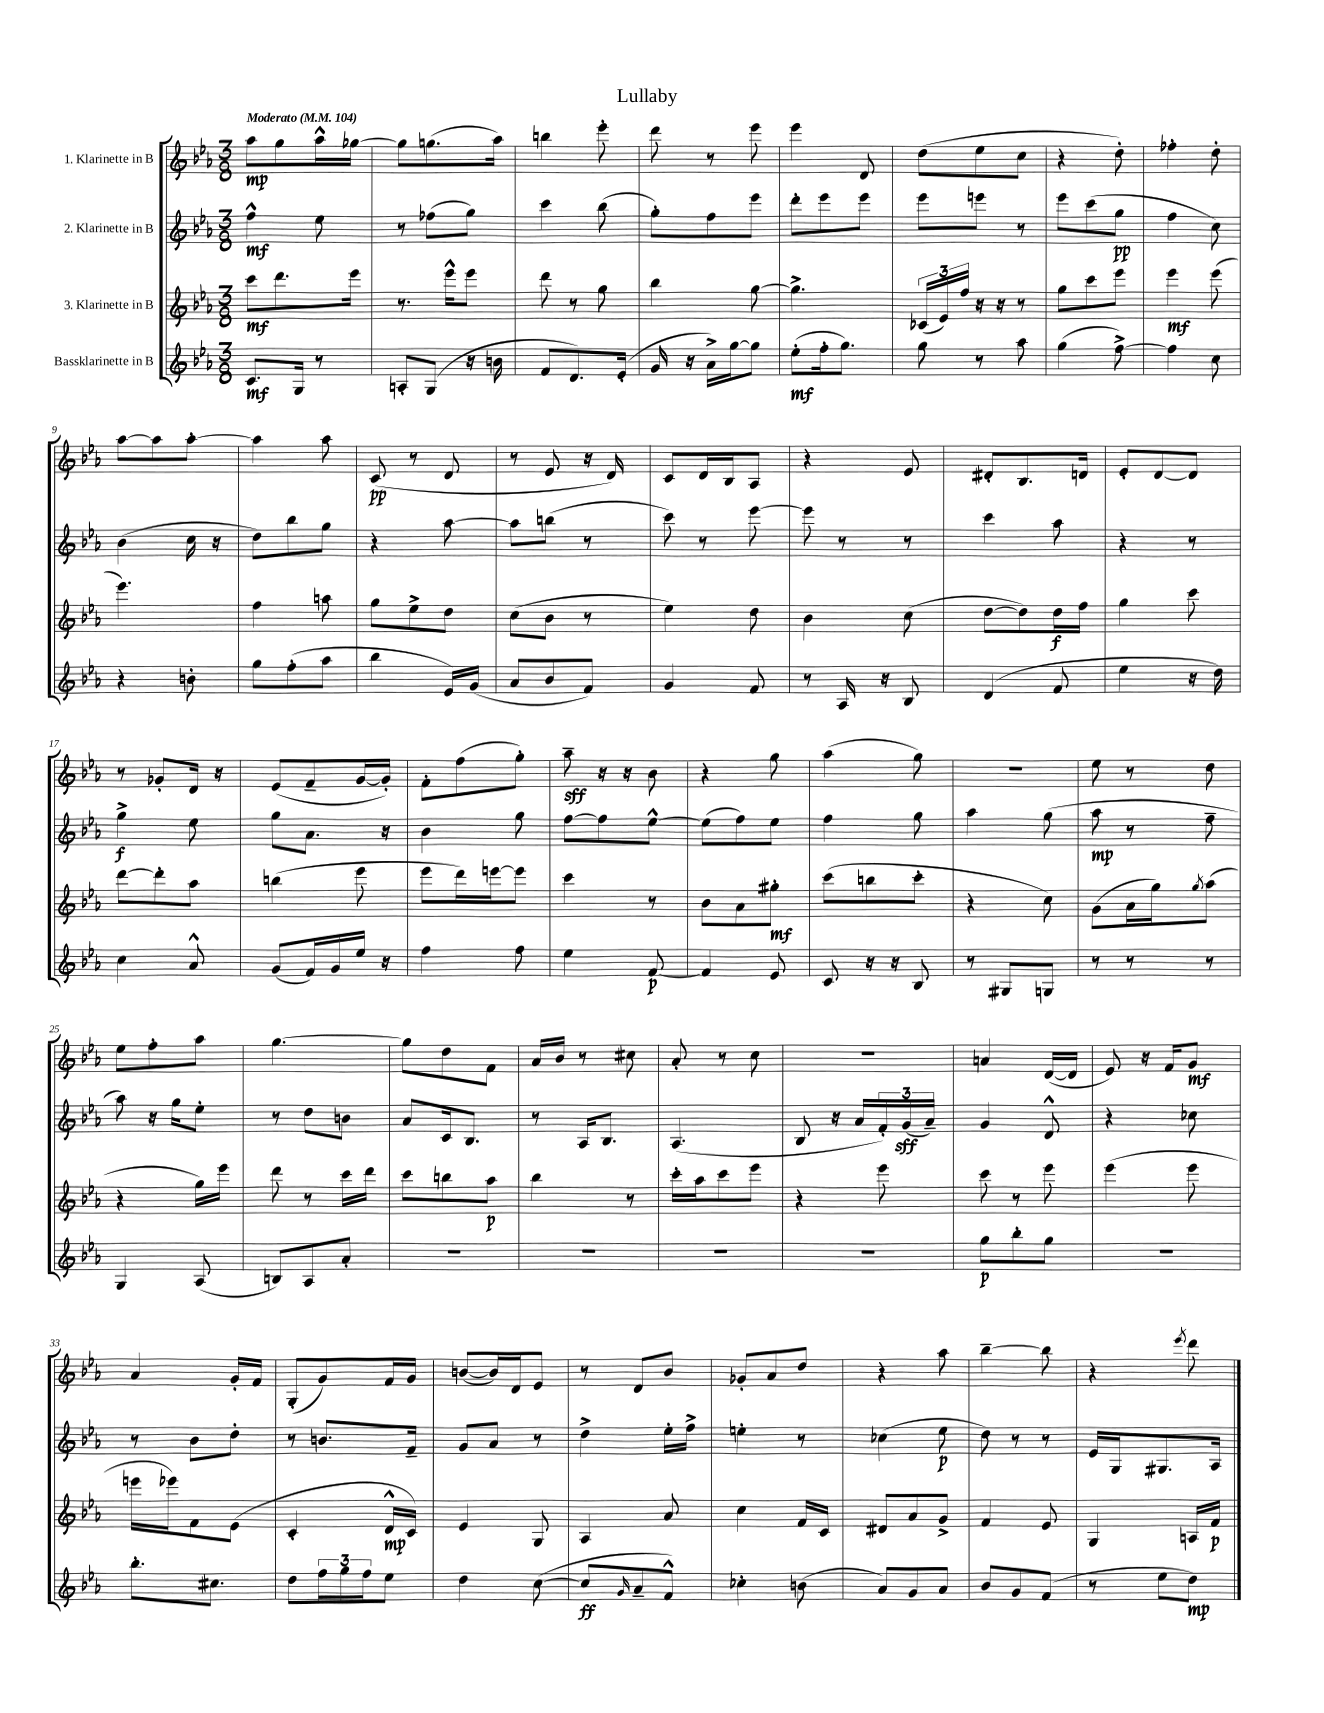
\header { title = "Lullaby" }
<<
\new StaffGroup <<
\new Staff = "s0" \with { instrumentName = "1. Klarinette in B" } {
    \clef treble \key ees \major \numericTimeSignature \time 3/8 \tempo "Moderato" 4 = 104
    aes''8\mp g''8 aes''16-^ ges''16~ |
    ges''8 g''8.( aes''16) |
    b''4 ees'''8-. |
    d'''8 r8 ees'''8 |
    ees'''4 d'8 |
    d''8( ees''8 c''8 |
    r4 d''8-.) |
    fes''4-. d''8-. |
    aes''8~ aes''8 aes''8~-. |
    aes''4 aes''8 |
    c'8\pp( r8 d'8 |
    r8 ees'8 r16 d'16) |
    c'8 d'16 bes16 aes8 |
    r4 ees'8 |
    dis'8-. bes8. d'16 |
    ees'8-. d'8~ d'8 |
    r8 ges'8-. d'16 r16 |
    ees'8( f'8-- g'16~ g'16-.) |
    f'8-. f''8( g''8-.) |
    aes''8--\sff r16 r16 bes'8 |
    r4 g''8 |
    aes''4( g''8) |
    R4. |
    ees''8 r8 d''8 |
    ees''8 f''8-. aes''8 |
    g''4.~ |
    g''8 d''8 f'8 |
    aes'16 bes'16 r8 cis''8 |
    aes'8-. r8 c''8 |
    R4. |
    a'4 d'16~( d'16 |
    ees'8) r16 f'16 g'8\mf |
    aes'4 g'16-. f'16 |
    g8-.( g'8) f'16 g'16 |
    b'8~( b'16) d'16 ees'8 |
    r8 d'8 bes'8 |
    ges'8-. aes'8 d''8 |
    r4 aes''8 |
    bes''4~-- bes''8 |
    r4 \acciaccatura { ees'''8 } d'''8 \bar "|." |
}
\new Staff = "s1" \with { instrumentName = "2. Klarinette in B" } {
    \clef treble \key ees \major \numericTimeSignature \time 3/8
    f''4-^\mf ees''8 |
    r8 fes''8( g''8) |
    c'''4 bes''8( |
    g''8-.) f''8 ees'''8 |
    d'''8-. ees'''8 ees'''8 |
    ees'''8 e'''8 r8 |
    ees'''8 c'''8( g''8\pp |
    f''4 c''8) |
    bes'4( c''16 r16 |
    d''8) bes''8 g''8 |
    r4 aes''8~ |
    aes''8 b''8( r8 |
    c'''8) r8 ees'''8~ |
    ees'''8 r8 r8 |
    c'''4 aes''8 |
    r4 r8 |
    g''4->\f ees''8 |
    g''8 aes'8. r16 |
    bes'4 g''8 |
    f''8~ f''8 ees''8~-^ |
    ees''8( f''8) ees''8 |
    f''4 g''8 |
    aes''4 g''8( |
    aes''8\mp r8 f''8-- |
    aes''8) r16 g''16 ees''8-. |
    r8 d''8 b'8 |
    aes'8 c'16 bes8. |
    r8 aes16 bes8. |
    aes4.( |
    bes8 r16 aes'16 \tuplet 3/2 { f'16-.) g'16\sff( aes'16--) } |
    g'4 d'8-^ |
    r4 ces''8 |
    r8 bes'8 d''8-. |
    r8 b'8. f'16-- |
    g'8 aes'8 r8 |
    d''4-> ees''16-. f''16-> |
    e''4-. r8 |
    ces''4( ees''8\p |
    d''8) r8 r8 |
    ees'16 g16 gis8. aes16 \bar "|." |
}
\new Staff = "s2" \with { instrumentName = "3. Klarinette in B" } {
    \clef treble \key ees \major \numericTimeSignature \time 3/8
    c'''8\mf d'''8. ees'''16 |
    r8. ees'''16-^ ees'''8 |
    d'''8 r8 g''8 |
    bes''4 g''8~ |
    g''4.-> |
    \tuplet 3/2 { ces'16( ees'16) f''16 } r16 r16 r8 |
    g''8 c'''8 ees'''8 |
    ees'''4\mf ees'''8( |
    ees'''4.) |
    f''4 a''8 |
    g''8 ees''8-> d''8 |
    c''8( bes'8 r8 |
    ees''4) d''8 |
    bes'4 c''8( |
    d''8~ d''8) d''16\f f''16 |
    g''4 c'''8 |
    d'''8~ d'''8-. aes''8 |
    b''4( ees'''8 |
    ees'''8 d'''16) e'''16~ e'''8 |
    c'''4 r8 |
    bes'8 aes'8 gis''8-.\mf |
    c'''8( b''8 c'''8-. |
    r4 c''8) |
    g'8( aes'16 g''16) \acciaccatura { g''8 } aes''8( |
    r4 g''16) ees'''16 |
    d'''8 r8 c'''16 d'''16 |
    c'''8 b''8 aes''8\p |
    bes''4 r8 |
    c'''16-. aes''16 c'''8 ees'''8 |
    r4 ees'''8 |
    c'''8 r8 ees'''8 |
    ees'''4( ees'''8 |
    e'''16 ees'''16) f'8 ees'8( |
    c'4-. d'16-^\mp c'16) |
    ees'4 g8 |
    aes4 aes'8 |
    c''4 f'16 c'16 |
    dis'8 aes'8 g'8-> |
    f'4 ees'8 |
    g4 a16 f'16\p \bar "|." |
}
\new Staff = "s3" \with { instrumentName = "Bassklarinette in B" } {
    \clef treble \key ees \major \numericTimeSignature \time 3/8
    c'8.\mf g16 r8 |
    a8-. g8( r16 b'16 |
    f'8 d'8.) ees'16-.( |
    g'16 r16 aes'16->) g''16~ g''8 |
    ees''8-.\mf( f''16-. g''8.) |
    g''8 r8 aes''8 |
    g''4( f''8~->) |
    f''4 c''8 |
    r4 b'8-. |
    g''8 f''8-.( aes''8 |
    bes''4 ees'16) g'16( |
    aes'8 bes'8 f'8) |
    g'4 f'8 |
    r8 aes16 r16 bes8 |
    d'4( f'8 |
    ees''4 r16 d''16) |
    c''4 aes'8-^ |
    g'8( f'16) g'16 ees''16 r16 |
    f''4 f''8 |
    ees''4 f'8~\p |
    f'4 ees'8 |
    c'8 r16 r16 bes8 |
    r8 gis8 g8 |
    r8 r8 r8 |
    g4 aes8( |
    b8) aes8 aes'8-. |
    R4. |
    R4. |
    R4. |
    R4. |
    g''8\p bes''8-. g''8 |
    R4. |
    bes''8.-. cis''8. |
    d''8 \tuplet 3/2 { f''16 g''16 f''16 } ees''8 |
    d''4 c''8~( |
    c''8\ff \grace { g'16 } aes'8-- f'8-^) |
    ces''4-. b'8( |
    aes'8) g'8 aes'8 |
    bes'8 g'8 f'8( |
    r8 ees''8 d''8\mp) \bar "|." |
}
>>
>>
